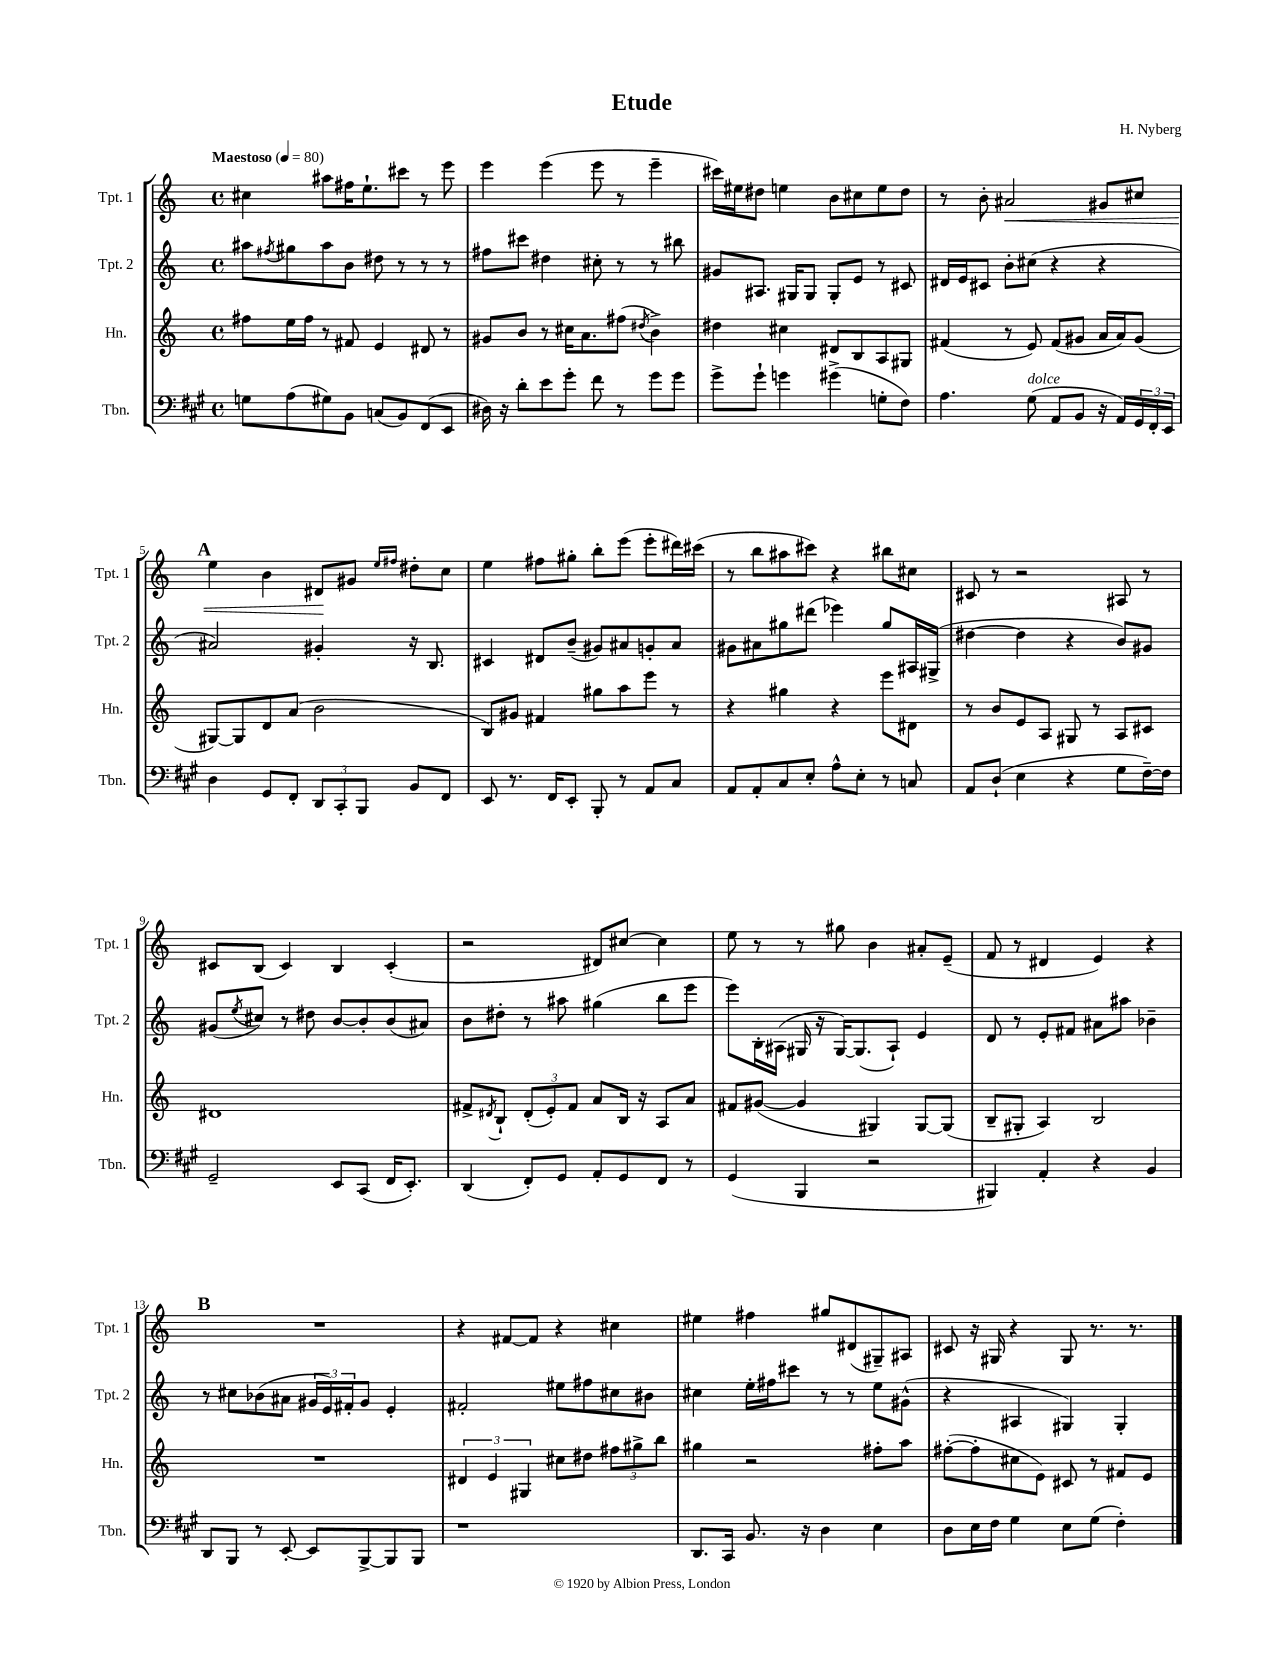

**kern	**kern	**kern	**kern	**dynam
*part4	*part3	*part2	*part1	*part1
*staff4	*staff3	*staff2	*staff1	*staff1
*I"Tbn.	*I"Hn.	*I"Tpt. 2	*I"Tpt. 1	*
*I'Tbn.	*I'Hn.	*I'Tpt. 2	*I'Tpt. 1	*
*clefF4	*clefG2	*clefG2	*clefG2	*
*k[f#c#g#]	*k[]	*k[]	*k[]	*
*M4/4	*M4/4	*M4/4	*M4/4	*
*met(c)	*met(c)	*met(c)	*met(c)	*
*MM80	*MM80	*MM80	*MM80	*
=1	=1	=1	=1	=1
!	!	!	!LO:TX:a:B:t=Maestoso	!
8Gn\L	8ff#X\L	8aa#X\L	4cc#X\	.
.	.	8qff#X/	.	.
(8A\	16ee\L	8gg#X\	.	.
.	16ff#\JJ	.	.	.
8G#X\)	8r	8aa#\	8aa#X\L	.
8BB\J	8f#X/	8b\J	16ff#X\K	.
.	.	.	8.ee`\	.
(8Cn/L	4e/	8dd#X\	.	.
8BB/)	.	8r	8ccc#X\J	.
(8FF#/	8d#X/	8r	8r	.
8EE/J	8r	8r	8eee\	.
=2	=2	=2	=2	=2
16D#X\)	8g#X/L	8ff#X\L	4eee\	.
16r	.	.	.	.
8d'\L	8b/J	8ccc#X\J	.	.
8e\	8r	4dd#X\	(4eee\	.
8g#'\J	16cc#X\KL	.	.	.
.	8.a\	.	.	.
8f#\	.	8cc#X'\	8eee\	.
8r	(8ff#X\J	8r	8r	.
.	8qdd#X/	.	.	.
8g#\L	4b^\)	8r	4eee~\	.
8g#\J	.	8bb#X\	.	.
=3	=3	=3	=3	=3
8g#^\L	4dd#X\	8g#X/L	16ccc#X\LL)	.
.	.	.	16ee#X\J	.
8g#`\J	.	8.A#X/J	8dd#X\J	.
4gn\	4cc#X\	.	4een\	.
.	.	16G#X/KL	.	.
.	.	8G#/J	.	.
(4g#X^\	8d#X/L	8G#'/L	8b\L	.
.	8B/	8e/J	8cc#X\	.
8Gn'\L	8A/	8r	8ee\	.
8F#\J)	8G#X/J	8c#X/	8dd#\J	.
=4	=4	=4	=4	=4
4.A\	(4f#X/	16d#X/LL	8r	.
.	.	16e/J	.	.
.	.	8c#X/J	8b'\	.
!	!	!	!	!LO:HP:b
.	8r	8b'\L	2a#X/	<
!LO:TX:a:i:t=dolce	!	!	!	!
(8G#\	8e/)	(8cc#X\J	.	.
8AA/L	(8f#/L	4r	.	.
8BB/J	8g#X/J	.	.	.
16r	16a/LL	4r	8g#X/L	.
16AA/LL)	16a/J)	.	.	.
24GG#/	(8g#/J	.	8cc#X/J	.
24FF#'/	.	.	.	.
24EE/JJ	.	.	.	.
!!LO:LB:g=z
!!LO:REH:place=s1:t=A
=5	=5	=5	=5	=5
4D\	[8G#X/L)	2a#X/)	4ee\	.
.	8G#/]	.	.	.
8GG#/L	8d/	.	4b\	.
8FF#'/J	(8a/J	.	.	.
12DD/L	2b\	4g#X'/	8d#X/L	.
12CC#'/	.	.	.	.
.	.	.	8g#X/J	[
12BBB/J	.	.	.	.
.	.	.	16qqee/LL	.
.	.	.	16qqff#X/JJ	.
8BB/L	.	16r	8dd#X'\L	.
.	.	8.B/	.	.
8FF#/J	.	.	8cc\J	.
=6	=6	=6	=6	=6
8EE/	8B/L)	4c#X/	4ee\	.
8.r	8g#X/J	.	.	.
.	4f#X/	8d#X/L	8ff#X\L	.
16FF#/KL	.	.	.	.
8EE'/J	.	(8b~/J	8gg#X'\J	.
8BBB'/	8gg#X\L	8g#X/L)	8bb'\L	.
8r	8aa\	8a#X/	(8eee\J	.
8AA/L	8eee\J	8gn'/	8eee'\L	.
8C#/J	8r	8a#/J	16ddd#X\L)	.
.	.	.	(16ccc#X\JJ	.
=7	=7	=7	=7	=7
8AA/L	4r	8g#X\L	8r	.
8AA'/	.	8a#X\	8bb\L	.
8C#/	4gg#X\	8gg#X\	8aa#X\	.
8E'/J	.	(8ddd#X\J	8ccc#X\J)	.
8A^^\L	4r	4eee-X\)	4r	.
8E'\J	.	.	.	.
8r	8eee\L	8gg#/L	8bb#X\L	.
8Cn/	8d#X\J	16A#X/L	8cc#X\J	.
.	.	(16G#X^/JJ	.	.
=8	=8	=8	=8	=8
8AA/L	8r	[4dd#X\	8c#X/	.
(8D`/J	8b/L	.	8r	.
4E\	8e/	4dd#\]	2r	.
.	8A/J	.	.	.
4r	8G#X/	4r	.	.
.	8r	.	.	.
8G#\L	8A/L	8b/L)	8A#X/	.
[16F#~\L)	8c#X/J	8g#X/J	8r	.
16F#\JJ]	.	.	.	.
!!LO:LB:g=z
=9	=9	=9	=9	=9
2GG#~/	1d#X	(8g#X/L	8c#X/L	.
.	.	8qee/	.	.
.	.	8cc#X/J)	(8B/J	.
.	.	8r	4c#/)	.
.	.	8dd#X\	.	.
8EE/L	.	[8b/L	4B/	.
(8CC#/J	.	8b'/]	.	.
16FF#/KL	.	(8b/	(4c#'/	.
8.EE'/J)	.	.	.	.
.	.	8a#X/J)	.	.
=10	=10	=10	=10	=10
(4DD/	8f#X^/L	8b\L	2r	.
.	8qd#X/	.	.	.
.	8B`/J	8dd#X'\J	.	.
8FF#'/L)	(12d#'/L	8r	.	.
.	12e'/)	.	.	.
8GG#/J	.	8aa#X\	.	.
.	12f#/J	.	.	.
8AA'/L	8a/L	(4gg#X\	8d#X/L)	.
8GG#/	16B/Jk	.	[8cc#X/J	.
.	16r	.	.	.
8FF#/J	8A/L	8bb\L	4cc#\]	.
8r	8a/J	8eee\J	.	.
=11	=11	=11	=11	=11
(4GG#/	8f#X/L	8eee\L)	8ee\	.
.	([8g#X/J	16B'\L	8r	.
.	.	(16A#X\JJ	.	.
4BBB/	4g#/]	16G#X/	8r	.
.	.	16r	.	.
.	.	[16G#/KL)	8gg#X\	.
.	.	(8.G#/]	.	.
2r	4G#X/)	.	4b\	.
.	.	8A#`/J)	.	.
.	[8G#/L	4e/	8a#X'/L	.
.	(8G#/J]	.	(8e~/J	.
=12	=12	=12	=12	=12
4BBB#X/)	8B~/L	8d/	8f/	.
.	8G#X'/J	8r	8r	.
4AA'/	4A/)	8e'/L	4d#X/	.
.	.	8f#X/J	.	.
4r	2B/	8a#X\L	4e/)	.
.	.	8aa#X\J	.	.
4BB/	.	4b-X~\	4r	.
!!LO:LB:g=z
!!LO:REH:place=s1:t=B
=13	=13	=13	=13	=13
8DD/L	1r	8r	1r	.
8BBB/J	.	8cc#X\L	.	.
8r	.	(8b-X\	.	.
[8EE'/	.	8a#X\J	.	.
8EE/L]	.	24g#X/LL	.	.
.	.	24e/)	.	.
.	.	24f#X'/J	.	.
[8BBB^/	.	8g#/J	.	.
8BBB/]	.	4e'/	.	.
8BBB/J	.	.	.	.
=14	=14	=14	=14	=14
1r	6d#X/	2f#X'/	4r	.
.	6e/	.	.	.
.	.	.	[8f#X/L	.
.	6G#X/	.	.	.
.	.	.	8f#/J]	.
.	8cc#X\L	8ee#X\L	4r	.
.	8dd#X\J	8ff#X\	.	.
.	12ff#X\L	8cc#X\	4cc#X\	.
.	12gg#X^\	.	.	.
.	.	8b#X\J	.	.
.	12bb\J	.	.	.
=15	=15	=15	=15	=15
8.DD/L	4gg#X\	4cc#X\	4ee#X\	.
16CC#/Jk	.	.	.	.
8.BB/	2r	16ee'\LL	4ff#X\	.
.	.	16ff#X\J	.	.
.	.	8ccc#X\J	.	.
16r	.	.	.	.
4D\	.	8r	8gg#X/L	.
.	.	8r	(8d#X/	.
4E\	8ff#X'\L	8ee\L	8G#X~/)	.
.	8aa\J	(8g#X^^\J	8A#X/J	.
=16	=16	=16	=16	=16
8D\L	([8ff#X'\L	4r	8c#X/	.
16E\L	8ff#'\]	.	16r	.
16F#\JJ	.	.	16G#X/	.
4G#\	8cc#X\	4A#X/	4r	.
.	8e\J)	.	.	.
8E\L	8c#X/	4G#X/)	8G#/	.
(8G#\J	8r	.	8.r	.
4F#'\)	8f#X/L	4G#'/	.	.
.	.	.	8.r	.
.	8e/J	.	.	.
==	==	==	==	==
*-	*-	*-	*-	*-
